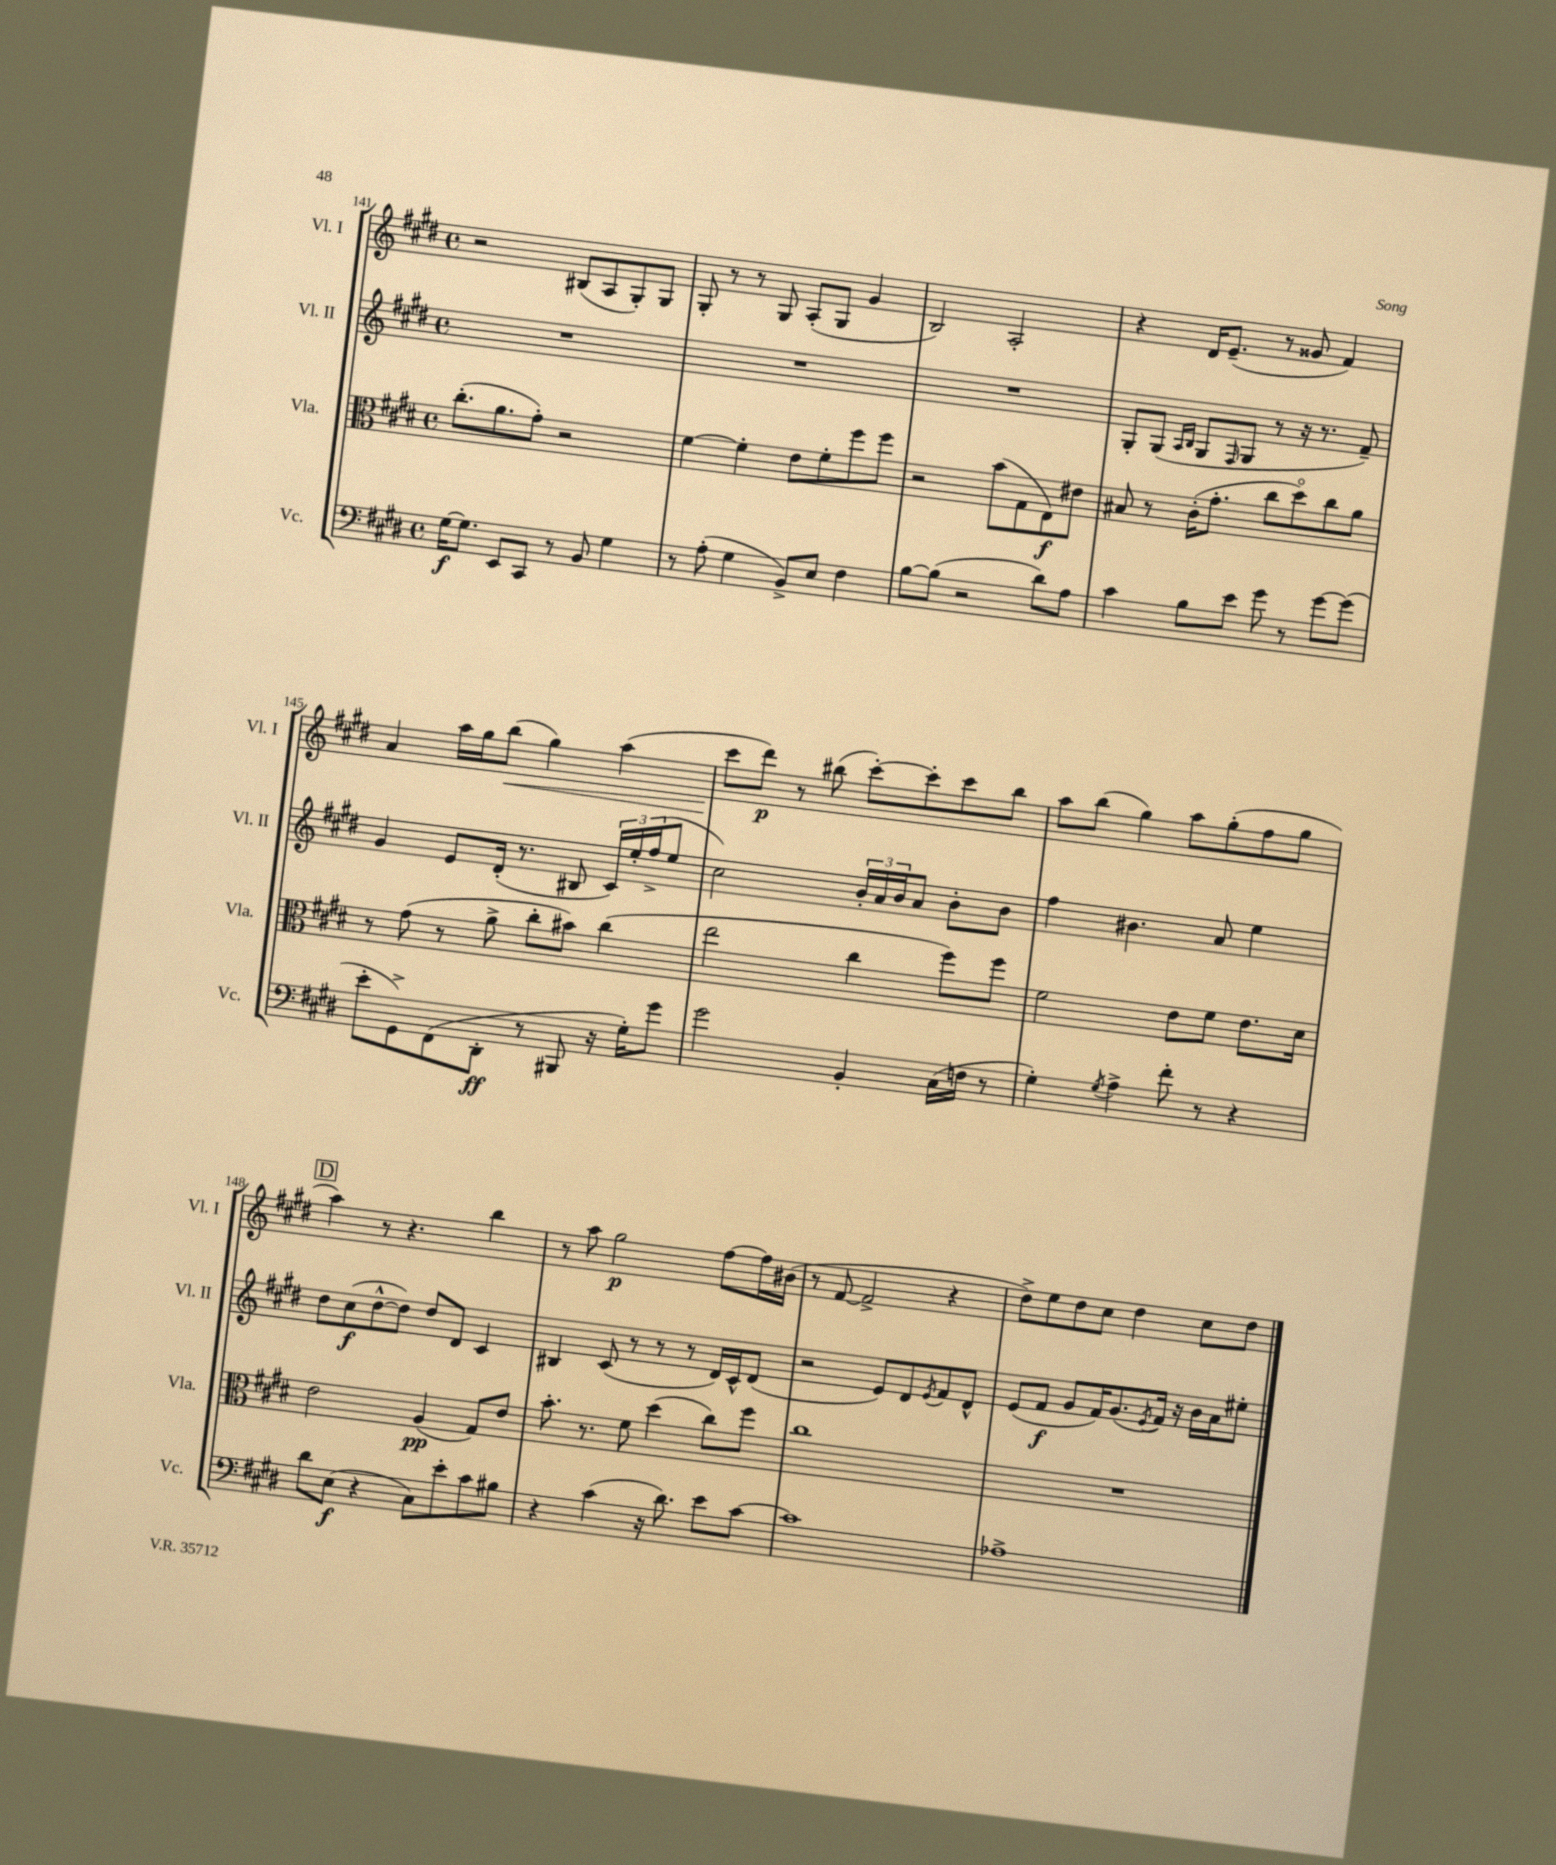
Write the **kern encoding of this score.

**kern	**kern	**kern	**kern
*staff4	*staff3	*staff2	*staff1
*clefF4	*clefC3	*clefG2	*clefG2
*k[f#c#g#d#]	*k[f#c#g#d#]	*k[f#c#g#d#]	*k[f#c#g#d#]
*M4/4	*M4/4	*M4/4	*M4/4
*met(c)	*met(c)	*met(c)	*met(c)
[16G#	(8.cc#'	1r	2r
8.G#]	.	.	.
.	8.a	.	.
8EE	.	.	.
8CC#	8g#')	.	.
8r	2r	.	(8B#
8BB	.	.	8A
4G#	.	.	8G#')
.	.	.	8G#
=	=	=	=
8r	[4f#	1r	8G#'
(8A'	.	.	8r
4G#	4f#']	.	8r
.	.	.	8G#
8BB^)	8e	.	(8A'
8E	8f#'	.	8G#
4F#	8ff#	.	4g#
.	8ff#	.	.
=	=	=	=
[8B	2r	1r	2B)
(8B]	.	.	.
2r	.	.	.
.	(8b	.	2A'
.	8G#	.	.
8d#)	8E)	.	.
8A	8e#	.	.
=	=	=	=
4c#	8B#	8G#'	4r
.	8r	(8G#	.
.	.	16qqA	.
.	.	16qqB	.
8B	(16c#'	8G#	16d#
.	8.g#'	.	(8.e~
.	.	16qqF#	.
8e	.	8G#	.
8g#	8cc#	8r	8r
8r	8dd#o)	16r	8g##
.	.	8.r	.
[8g#	8cc#	.	4f#)
(8g#]	8a	8f#~)	.
=	=	=	=
8e'	8r	4g#	4a
8GG#^)	(8g#	.	.
(8FF#	8r	8e	16aa
.	.	.	16gg#
8DD#'	8a^	(16d#'	(8bb
.	.	8.r	.
8r	8cc#'	.	4gg#)
8BBB#	8b#)	8B#	.
16r	(4cc#	24c#)	(4aa
.	.	24ee'	.
16G#')	.	.	.
.	.	(24ff#^	.
8g#	.	8ee	.
=	=	=	=
2g#	2ee	2cc#)	8ccc#
.	.	.	8ddd#)
.	.	.	8r
.	.	.	(8bb#
4BB'	4cc#	24b'	[8ccc#')
.	.	24a	.
.	.	24b	.
.	.	8a	8ccc#']
(16C#	8ff#)	8b'	8ccc#
16F	.	.	.
8r	8ff#	8b	8bb#
=	=	=	=
4G#')	2f#	4ff#	8aa
.	.	.	(8bb
8qG#	.	.	.
4A^	.	4.b#	4gg#)
8f#'	8e	.	8aa
8r	8f#	8a	(8gg#'
4r	8.e	4ee	8ff#
.	.	.	8gg#
.	16d#	.	.
=	=	=	=
8d#	2e	8dd#	4aa)
(8E	.	(8cc#	.
4r	.	[8dd#^^	8r
.	.	8dd#])	4.r
8C#)	(4A	8dd#	.
8e'	.	8d#	.
8c#	8G#)	4c#	4bb
8B#	8e	.	.
=	=	=	=
4r	8.b'	4B#	8r
.	.	.	8aa
.	8.r	.	.
(4c#	.	(8c#	2gg#
.	8f#	8r	.
16r	(4dd#	8r	.
8.d#)	.	.	.
.	.	8r	.
8e	8cc#)	16d#)	[8ff#
.	.	16c#^^	.
[8c#	8ff#	(8d#	16ff#]
.	.	.	(16b#
=	=	=	=
1c#]	1cc#	2r	8r
.	.	.	[8f#
.	.	.	2f#^]
.	.	8e)	.
.	.	8d#	.
.	.	8qe	.
.	.	8f#	4r
.	.	8d#^^	.
=	=	=	=
1A-^	1r	(8e	8dd#^)
.	.	8f#	8ee
.	.	8g#	8dd#
.	.	16f#)	8cc#
.	.	(8.g#	.
.	.	.	4dd#
.	.	8qe	.
.	.	16f#)	.
.	.	16r	.
.	.	16b	8cc#
.	.	16a	.
.	.	8ee#'	8dd#
==	==	==	==
*-	*-	*-	*-
